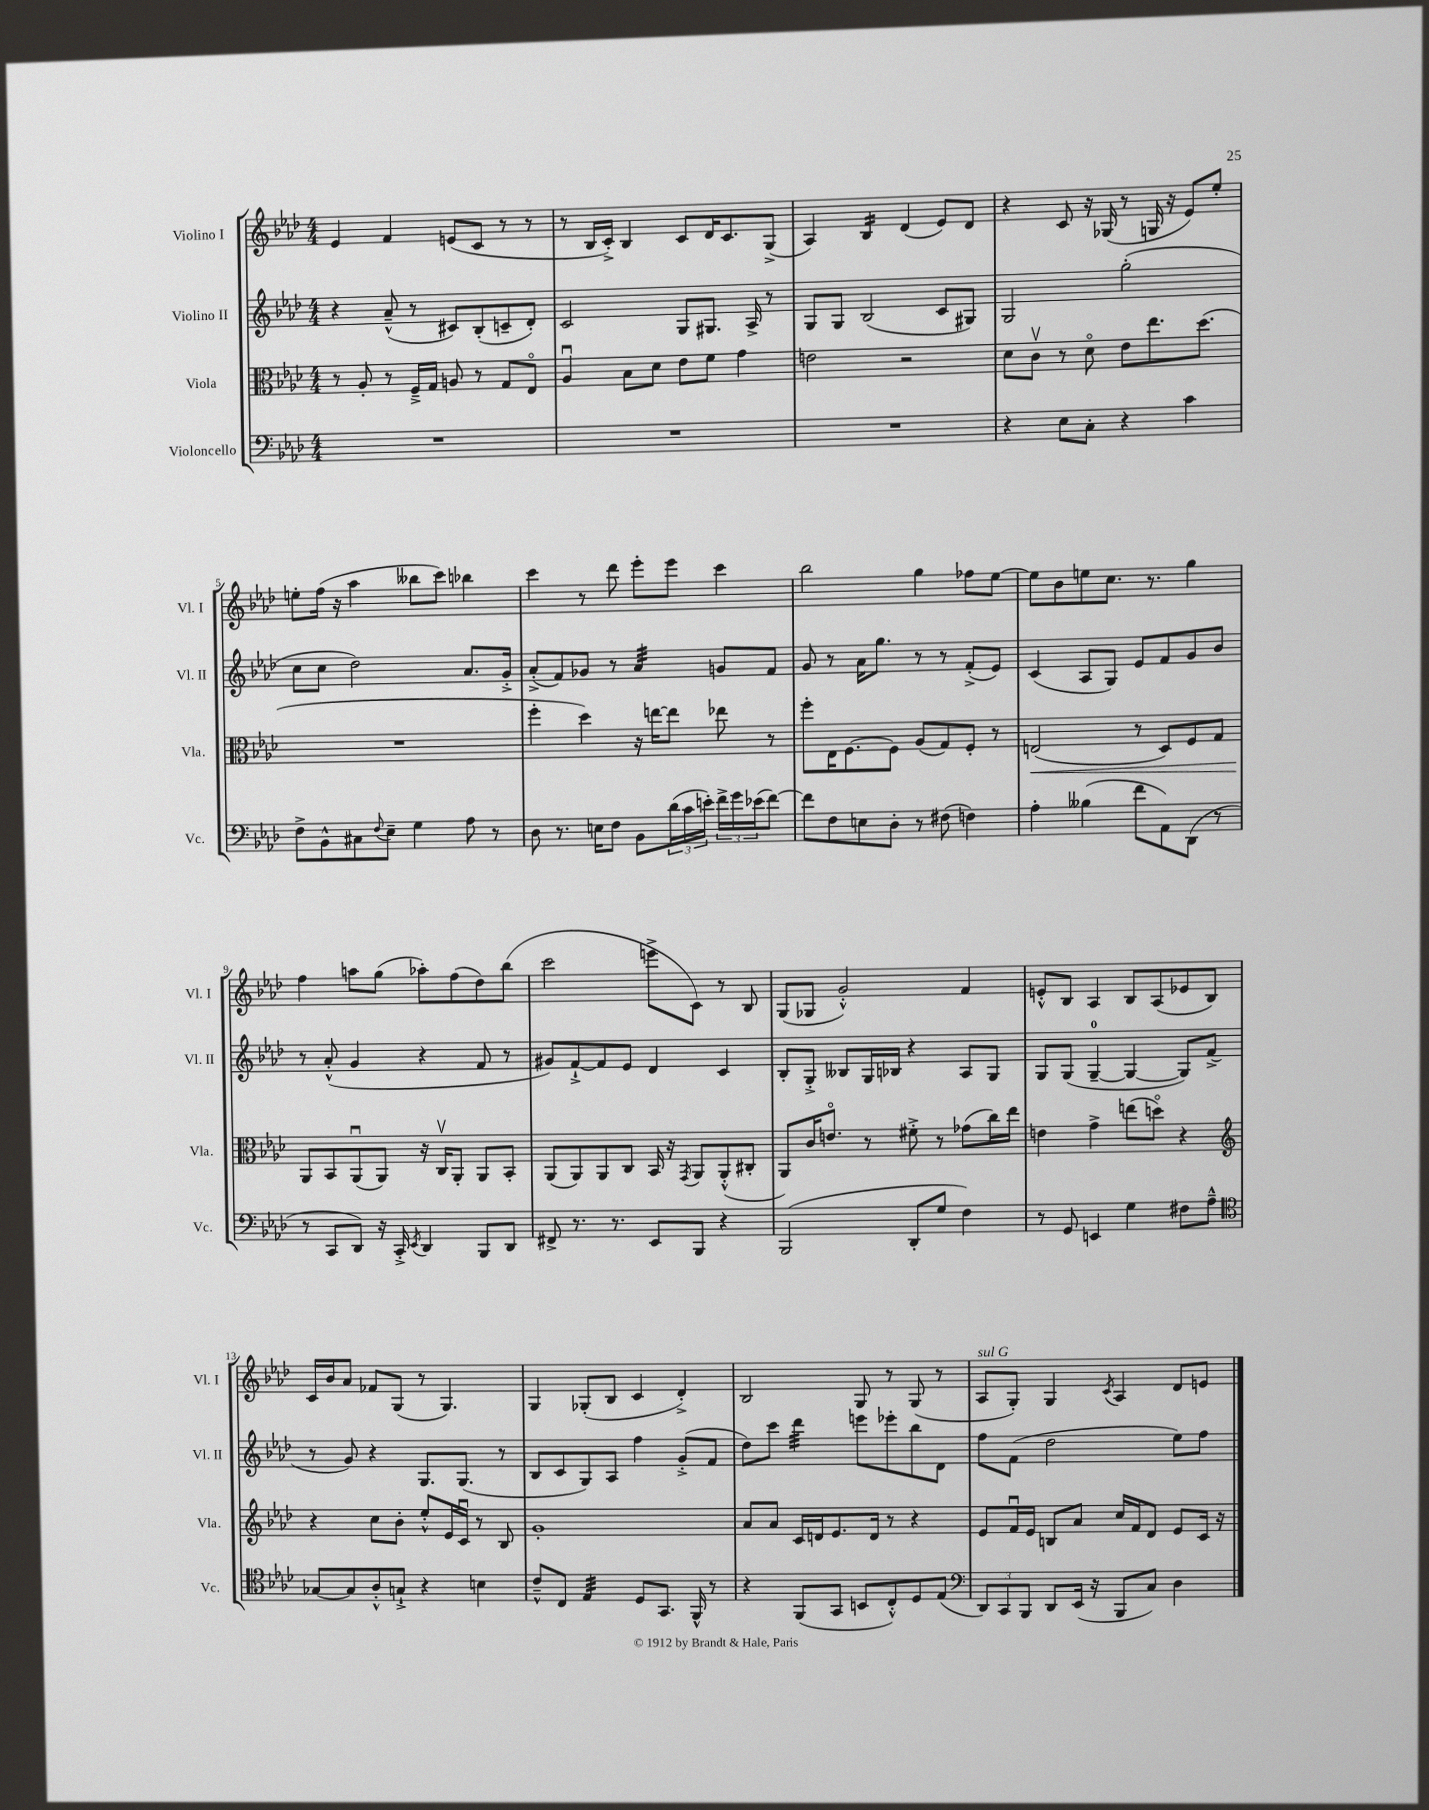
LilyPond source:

<<
\new StaffGroup <<
\new Staff = "s0" \with { instrumentName = "Violino I" shortInstrumentName = "Vl. I" } {
    \clef treble \key aes \major \numericTimeSignature \time 4/4
    ees'4 f'4 e'8( c'8 r8 r8 |
    r8 bes16 c'16-.->) bes4 c'8 des'16 c'8. g8->( |
    aes4) bes4:16 des'4( ees'8) des'8 |
    r4 c'8 r16 ges16( r8 g16 r16 ees'8) ees''8-. |
    e''8-. f''16( r16 aes''4 beses''8 c'''8) bes''4 |
    c'''4 r8 des'''8 ees'''8-. ees'''8 c'''4 |
    bes''2 g''4 fes''8 ees''8~ |
    ees''8 bes'8 e''8 c''8. r8. g''4 |
    f''4 a''8 g''8( aes''8-.) f''8( des''8) bes''8( |
    c'''2 e'''8-> c'8) r8 bes8 |
    g8( ges8 g'2-.-^) f'4 |
    e'8-.-^ bes8 aes4 bes8 aes8( ees'8 bes8) |
    c'16 bes'16 aes'8 fes'8 g8( r8 g4.) |
    g4 ges8-.( bes8 c'4 des'4-.->) |
    bes2 g8 r8 g8( r8 |
    aes8^\markup { \italic "sul G" } g8-.) g4 \acciaccatura { c'8 } aes4 des'8 e'8 \bar "|." |
}
\new Staff = "s1" \with { instrumentName = "Violino II" shortInstrumentName = "Vl. II" } {
    \clef treble \key aes \major \numericTimeSignature \time 4/4
    r4 aes'8---^( r8 cis'8) bes8-.( c'8-- des'8-.) |
    c'2 g8 gis8. aes16-> r8 |
    g8 g8 bes2( c'8 gis8) |
    g2 g''2-.( |
    c''8 c''8 des''2) aes'8. g'16-.-> |
    aes'8-.->( f'8) ges'8 r8 aes'4:32 g'8 f'8 |
    g'8 r8 aes'16 g''8. r8 r8 f'8-.->( ees'8) |
    c'4( aes8 g8) ees'8 f'8 g'8 bes'8 |
    r8 aes'8-.-^( g'4 r4 f'8 r8 |
    gis'8) f'8~-!-> f'8 ees'8 des'4 c'4 |
    bes8-. g8-.-> beses8 g16 bes16 r4 aes8 g8 |
    g8 g8( g4-0~-- g4~ g8) f'8->( |
    r8 g'8) r4 g8. g8.( r8 |
    bes8 c'8 g8) aes8 f''4 g'8-.->( f'8 |
    des''8) c'''8 des'''4:32 e'''8 ees'''8-. bes''8 des'8 |
    f''8 f'8( des''2 ees''8) f''8 \bar "|." |
}
\new Staff = "s2" \with { instrumentName = "Viola" shortInstrumentName = "Vla." } {
    \clef alto \key aes \major \numericTimeSignature \time 4/4
    r8 aes8-. r8 f16---> g16 a8 r8 g8 ees8\flageolet |
    aes4\downbow bes8 des'8 ees'8 f'8 g'4 |
    e'2 r2 |
    des'8 c'8\upbow r8 des'8\flageolet ees'8 ees''8. des''8.( |
    R1 |
    f''4-. des''4) r16 e''16~ e''8 ees''8 r8 |
    f''8-. ees16 f8.~ f8 aes8( g8) f8-. r8 |
    e2\<( r8 des8) f8 g8 |
    aes,8\! bes,8 aes,8\downbow( aes,8) r16 c16\upbow aes,8-. aes,8 bes,8-. |
    aes,8( aes,8) aes,8 c8 bes,16 r16 \acciaccatura { g,8 } aes,8 aes,8-.-^( cis8-. |
    aes,8) c'16 e'8.\flageolet r8 fis'8-.-> r8 ges'8( c''16) ees''16 |
    e'4 g'4-> e''8( d''8\flageolet) r4 |
    \clef treble r4 c''8 bes'8-. ees''8-.-^ ees'16 c'16\downbow r8 bes8 |
    g'1-. |
    aes'8 aes'8 c'16 d'16 ees'8. d'16 r8 r4 |
    ees'8 f'16\downbow ees'16 b8 aes'8 c''16 f'16 des'8 ees'8 c'16 r16 \bar "|." |
}
\new Staff = "s3" \with { instrumentName = "Violoncello" shortInstrumentName = "Vc." } {
    \clef bass \key aes \major \numericTimeSignature \time 4/4
    R1 |
    R1 |
    R1 |
    r4 ees8 c8-. r4 c'4 |
    f8-> bes,8-^ cis8 \appoggiatura { f8 } ees8-- g4 aes8 r8 |
    des8 r8. e16 f8 bes,8 \tuplet 3/2 { des'16( c'16 e'16-.) } \tuplet 3/2 { f'16-> g'16 ees'16( } f'8~) |
    f'8 f8 e8 des8-. r8 fis8( f4) |
    aes4-. beses4( f'8 aes,8) des,8( r8 |
    r8 c,8 des,8) r16 c,16-.-> \acciaccatura { ees,8 } des,4 bes,,8 des,8 |
    fis,8-> r8. r8. ees,8 bes,,8 r4 |
    bes,,2( des,8-. g8 f4) |
    r8 g,8 e,4 g4 fis8 aes8---^ |
    \clef tenor ges8~ ges8 aes8-.-^ g8-!-> r4 b4 |
    c'8---^ c8 ees4:32 des8 g,8. f,16-^ r8 |
    r4 f,8( g,8 b,8 c8-.-^) des8 ees8( |
    \clef bass \tuplet 3/2 { des,8) c,8 bes,,8 } des,8 ees,16( r16 bes,,8 c8) des4 \bar "|." |
}
>>
>>
